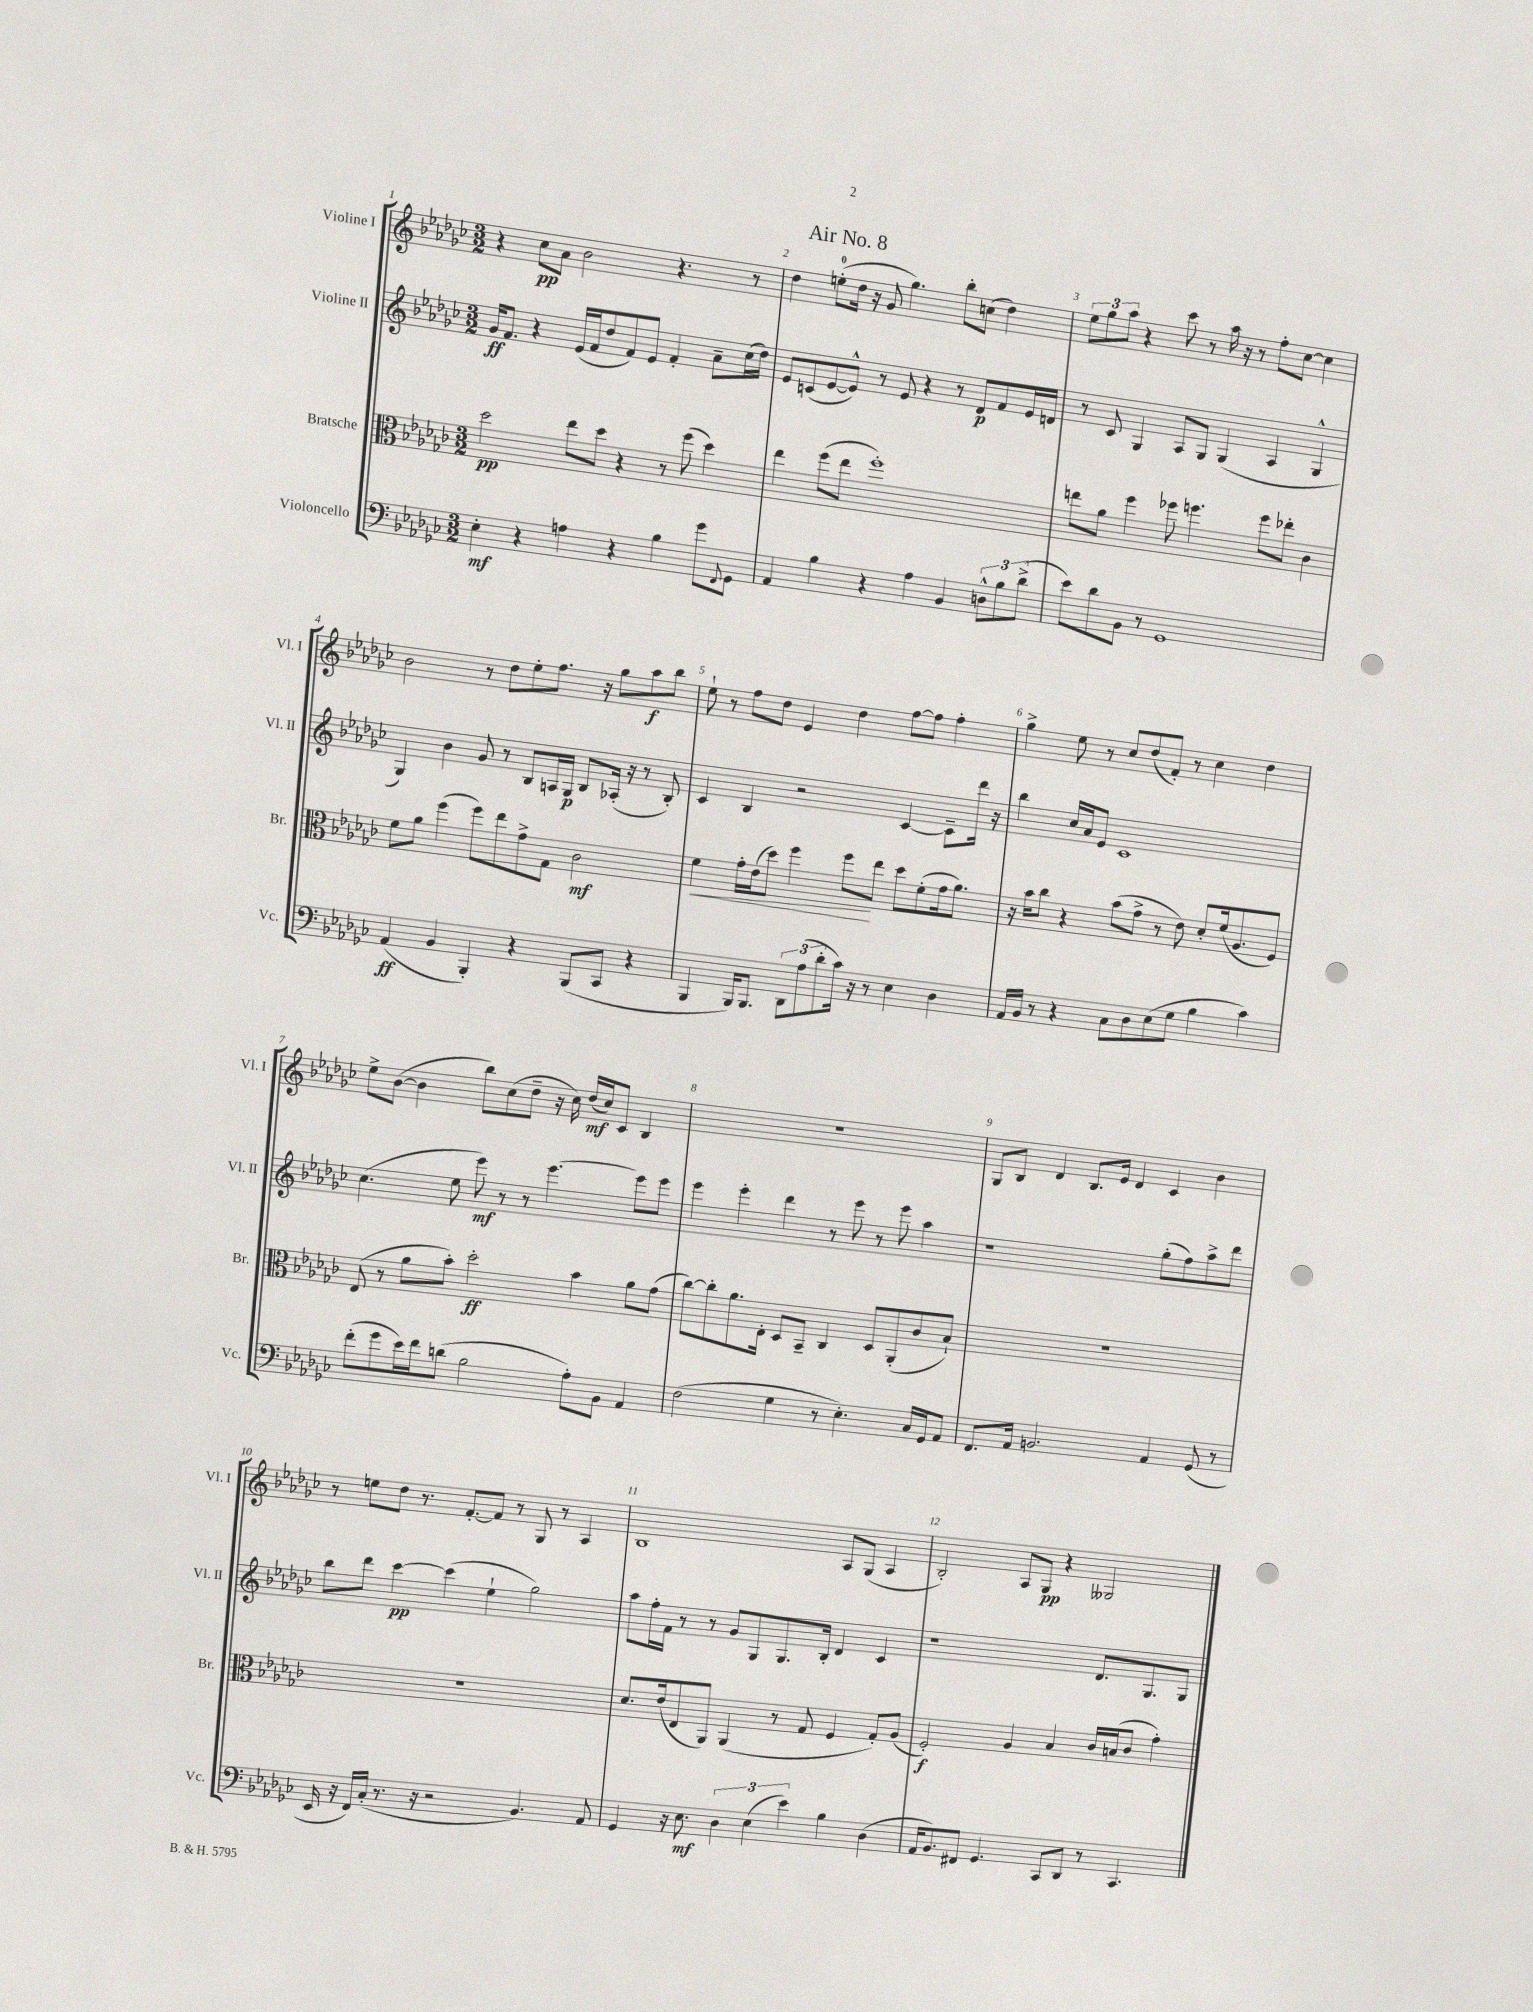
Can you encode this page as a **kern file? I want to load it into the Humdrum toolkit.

**kern	**dynam	**kern	**dynam	**kern	**dynam	**kern	**dynam
*part4	*part4	*part3	*part3	*part2	*part2	*part1	*part1
*staff4	*staff4	*staff3	*staff3	*staff2	*staff2	*staff1	*staff1
*I"Violoncello	*	*I"Bratsche	*	*I"Violine II	*	*I"Violine I	*
*I'Vc.	*	*I'Br.	*	*I'Vl. II	*	*I'Vl. I	*
*clefF4	*	*clefC3	*	*clefG2	*	*clefG2	*
*k[b-e-a-d-g-c-]	*	*k[b-e-a-d-g-c-]	*	*k[b-e-a-d-g-c-]	*	*k[b-e-a-d-g-c-]	*
*M3/2	*	*M3/2	*	*M3/2	*	*M3/2	*
=1	=1	=1	=1	=1	=1	=1	=1
4E-'\	mf	2dd-\	pp	16g-/KL	ff	4r	.
.	.	.	.	8.f/J	.	.	.
4r	.	.	.	4r	.	8cc-\L	pp
.	.	.	.	.	.	8a-\J	.
4An\	.	8ee-\L	.	(16e-/LL	.	2b-\	.
.	.	.	.	16f/J	.	.	.
.	.	8dd-\J	.	8dd-/	.	.	.
4r	.	4r	.	8f/)	.	.	.
.	.	.	.	8e-/J	.	.	.
4B-\	.	8r	.	4f'/	.	4.r	.
.	.	(8ff\	.	.	.	.	.
8g-\L	.	4dd-\)	.	8a-~\L	.	.	.
8qqFF/	.	.	.	.	.	.	.
8GG-\J	.	.	.	(16cc-\L	.	8r	.
.	.	.	.	16dd-\JJ)	.	.	.
=2	=2	=2	=2	=2	=2	=2	=2
4AA-/	.	4ee-\	.	8e-/L	.	4dd-\	.
.	.	.	.	(8cn/	.	.	.
4B-\	.	(8ff\L	.	[8e-/	.	(8een'\L	.
.	.	8ee-\J	.	8e-^^/J])	.	16dd-\Jk	.
.	.	.	.	.	.	16r	.
4r	.	1ff')	.	8r	.	8g-/	.
.	.	.	.	8e-/	.	4.gg-\)	.
4A-\	.	.	.	4r	.	.	.
4BB-/	.	.	.	8r	.	8bb-'\L	.
.	.	.	.	8d-/L	p	(8ccn\J	.
12Dn^^\L	.	.	.	8f/	.	4dd-\)	.
12B-\	.	.	.	.	.	.	.
.	.	.	.	16e-/L	.	.	.
(12d-^\J	.	.	.	.	.	.	.
.	.	.	.	16dn/JJ	.	.	.
=3	=3	=3	=3	=3	=3	=3	=3
8e-\L)	.	8een\L	.	8r	.	12ee-\L	.
.	.	.	.	.	.	12gg-\	.
8d-\	.	8a-\J	.	8c-/	.	.	.
.	.	.	.	.	.	12aa-\J	.
8BB-\J	.	4ff\	.	4G-/	.	4r	.
8r	.	.	.	.	.	.	.
1GG-	.	8ff-X\	.	8A-/L	.	8ccc-\	.
.	.	4.ffn\	.	8G-/J	.	8r	.
.	.	.	.	(4G-/	.	16aa-\	.
.	.	.	.	.	.	16r	.
.	.	.	.	.	.	8r	.
.	.	8ff\L	.	4A-/	.	8ff'\L	.
.	.	8ee-X'\J	.	.	.	[8cc-\J	.
.	.	4c-\	.	4G-^^/	.	4cc-\]	.
!!LO:LB:g=z
=4	=4	=4	=4	=4	=4	=4	=4
(4AA-/	ff	8f\L	.	4G-/)	.	2b-\	.
.	.	8a-\J	.	.	.	.	.
4BB-/	.	(4ff\	.	4b-\	.	.	.
4BBB-'/)	.	8ff\L)	.	8g-/	.	8r	.
.	.	8ee-\	.	8r	.	8dd-\L	.
4r	.	8g-^\	.	8B-/L	.	8ee-'\	.
.	.	8G-\J	.	16An/L	.	8.ff\J	.
.	.	.	.	16G-/JJ	p	.	.
(8BBB-/L	.	2c-\	mf	8B-/L	.	.	.
.	.	.	.	.	.	16r	.
8CC-/J	.	.	.	(16A-X'/Jk	.	8gg-\L	.
.	.	.	.	16r	.	.	.
4r	.	.	.	8r	.	8aa-\	f
.	.	.	.	8B-'/)	.	8bb-\J	.
=5	=5	=5	=5	=5	=5	=5	=5
!	!	!	!LO:HP:b	!	!	!	!
4BBB-/	.	4f\	<	4c-/	.	8ee-`\	.
.	.	.	.	.	.	8r	.
16BBB-/KL)	.	16g-'\LL	.	4B-/	.	8ff\L	.
8.BBB-/J	.	(16e-\J	.	.	.	.	.
.	.	8dd-\J)	.	.	.	8dd-\J	.
12DD-\L	.	4ff\	.	2r	.	4e-/	.
(12A-\	.	.	.	.	.	.	.
12d-'\	.	.	.	.	.	.	.
16c-\Jk)	.	8ff\L	.	.	.	4dd-\	.
16r	.	.	.	.	.	.	.
8r	.	8ee-\J	[	.	.	.	.
4E-\	.	8dd-\L	.	[4c-/	.	[8ff\L	.
.	.	(8f'\	.	.	.	8ff\J]	.
4D-\	.	16g-\k	.	8c-~\L]	.	4ff'\	.
.	.	8.a-\J)	.	.	.	.	.
.	.	.	.	16ddd-\Jk	.	.	.
.	.	.	.	16r	.	.	.
=6	=6	=6	=6	=6	=6	=6	=6
16AA-/LL	.	16r	.	4bb-\	.	4gg-^\	.
16BB-/JJ	.	16b-\KL	.	.	.	.	.
8r	.	8cc-\J	.	.	.	.	.
4r	.	4r	.	16cc-/LL	.	8ee-\	.
.	.	.	.	16a-/J	.	.	.
.	.	.	.	8e-/J	.	8r	.
8C-\L	.	(8b-\L	.	1c-	.	8cc-/L	.
8D-\	.	8g-^\J	.	.	.	(8dd-/	.
(8E-\	.	8r	.	.	.	8f'/J)	.
8G-\J	.	8e-\)	.	.	.	8r	.
4B-\	.	8d-'/L	.	.	.	4cc-\	.
.	.	(16f/k	.	.	.	.	.
.	.	8.A-/	.	.	.	.	.
4c-\)	.	.	.	.	.	4dd-\	.
.	.	8F/J)	.	.	.	.	.
!!LO:LB:g=z
=7	=7	=7	=7	=7	=7	=7	=7
(8f'\L	.	(8E-/	.	(4.cc-\	.	8ee-^\L	.
8g-\	.	8r	.	.	.	([8b-\J	.
16e-\L)	.	8a-\L	.	.	.	4b-\]	.
16f\J	.	.	.	.	.	.	.
(8dn\J	.	8b-'\J)	.	8ee-\	.	.	.
2B-\	.	2dd-'\	ff	8eee-\)	mf	8bb-\L)	.
.	.	.	.	8r	.	(8cc-\	.
.	.	.	.	8r	.	8dd-~\J	.
.	.	.	.	[4.eee-\	.	16r	.
.	.	.	.	.	.	16cc-\)	.
8A-'\L)	.	4b-\	.	.	.	(16dd-/LL	mf
.	.	.	.	.	.	16cc-/J)	.
8BB-\J	.	.	.	.	.	8c-/J	.
4AA-/	.	8a-\L	.	8eee-\L]	.	4B-/	.
.	.	(8g-\J	.	8eee-\J	.	.	.
=8	=8	=8	=8	=8	=8	=8	=8
(2F\	.	[8cc-\L)	.	4eee-\	.	1.r	.
.	.	8cc-'\]	.	.	.	.	.
.	.	8.a-\	.	4eee-'\	.	.	.
.	.	16E-'\Jk	.	.	.	.	.
4G-\	.	8D-/L	.	4ddd-\	.	.	.
.	.	8BB-~/J	.	.	.	.	.
8r	.	4C-/	.	8r	.	.	.
4.E-'\)	.	.	.	8eee-\	.	.	.
.	.	8D-/L	.	8r	.	.	.
.	.	(8AA-'/	.	8eee-\	.	.	.
16C-/LL	.	8c-/	.	4aa-\	.	.	.
16GG-/J	.	.	.	.	.	.	.
8AA-/J	.	8B-`/J)	.	.	.	.	.
=9	=9	=9	=9	=9	=9	=9	=9
8.FF/L	.	1.r	.	1r	.	8G-/L	.
.	.	.	.	.	.	8B-/J	.
16AA-/Jk	.	.	.	.	.	.	.
2.BBn/	.	.	.	.	.	4d-/	.
.	.	.	.	.	.	8.B-/L	.
.	.	.	.	.	.	16e-/Jk	.
.	.	.	.	.	.	4d-/	.
4AA-/	.	.	.	(8gg-'\L	.	4c-/	.
.	.	.	.	8ff\)	.	.	.
(8GG-/	.	.	.	8aa-^\	.	4b-\	.
8r	.	.	.	8ddd-\J	.	.	.
!!LO:LB:g=z
=10	=10	=10	=10	=10	=10	=10	=10
16EE-/	.	1.r	.	8bb-\L	.	8r	.
16r	.	.	.	.	.	.	.
16FF/LL)	.	.	.	8ddd-\J	.	8een\L	.
(16C-'/JJ	.	.	.	.	.	.	.
8.r	.	.	.	[4ccc-\	pp	8dd-\J	.
.	.	.	.	.	.	8.r	.
16r	.	.	.	.	.	.	.
2r	.	.	.	(4ccc-\]	.	.	.
.	.	.	.	.	.	[8.f'/L	.
.	.	.	.	4ee-`\	.	8f/J]	.
.	.	.	.	.	.	8r	.
4.BB-/)	.	.	.	2gg-\)	.	8G-/	.
.	.	.	.	.	.	8r	.
.	.	.	.	.	.	4A-/	.
8AA-/	.	.	.	.	.	.	.
=11	=11	=11	=11	=11	=11	=11	=11
4GG-/	.	8.d-/L	.	8aa-\L	.	1B-	.
.	.	.	.	16ff'\L	.	.	.
.	.	(16e-/k	.	16f\JJ	.	.	.
16r	.	8E-/	.	8r	.	.	.
8.E-\	mf	.	.	.	.	.	.
.	.	8AA-/J)	.	8r	.	.	.
6D-\	.	(4AA-/	.	8g-/L	.	.	.
.	.	.	.	8G-/	.	.	.
(6E-\	.	.	.	.	.	.	.
.	.	8r	.	8.G-/	.	.	.
6e-\)	.	.	.	.	.	.	.
.	.	8G-/	.	.	.	.	.
.	.	.	.	16B-'/Jk	.	.	.
4B-\	.	4F/	.	4d-/	.	8A-/L	.
.	.	.	.	.	.	(8G-/J	.
(4D-\	.	8G-'/L)	.	4c-/	.	4A-/	.
.	.	(8A-/J	.	.	.	.	.
=12	=12	=12	=12	=12	=12	=12	=12
16AA-/KL	.	2F'/)	f	1r	.	2B-'/)	.
8.BB-/)	.	.	.	.	.	.	.
8FF#X/J	.	.	.	.	.	.	.
4.GG-/	.	.	.	.	.	.	.
.	.	4A-/	.	.	.	8A-/L	.
.	.	.	.	.	.	8G-/J	pp
8CC-/L	.	4B-/	.	.	.	4r	.
8DD-/J	.	.	.	.	.	.	.
8r	.	16c-/LL	.	8.d-/L	.	2G--X/	.
.	.	(16Bn/J	.	.	.	.	.
4.CC-/	.	8c-/J	.	.	.	.	.
.	.	.	.	8.G-/	.	.	.
.	.	4g-'\)	.	.	.	.	.
.	.	.	.	8G-/J	.	.	.
==	==	==	==	==	==	==	==
*-	*-	*-	*-	*-	*-	*-	*-
